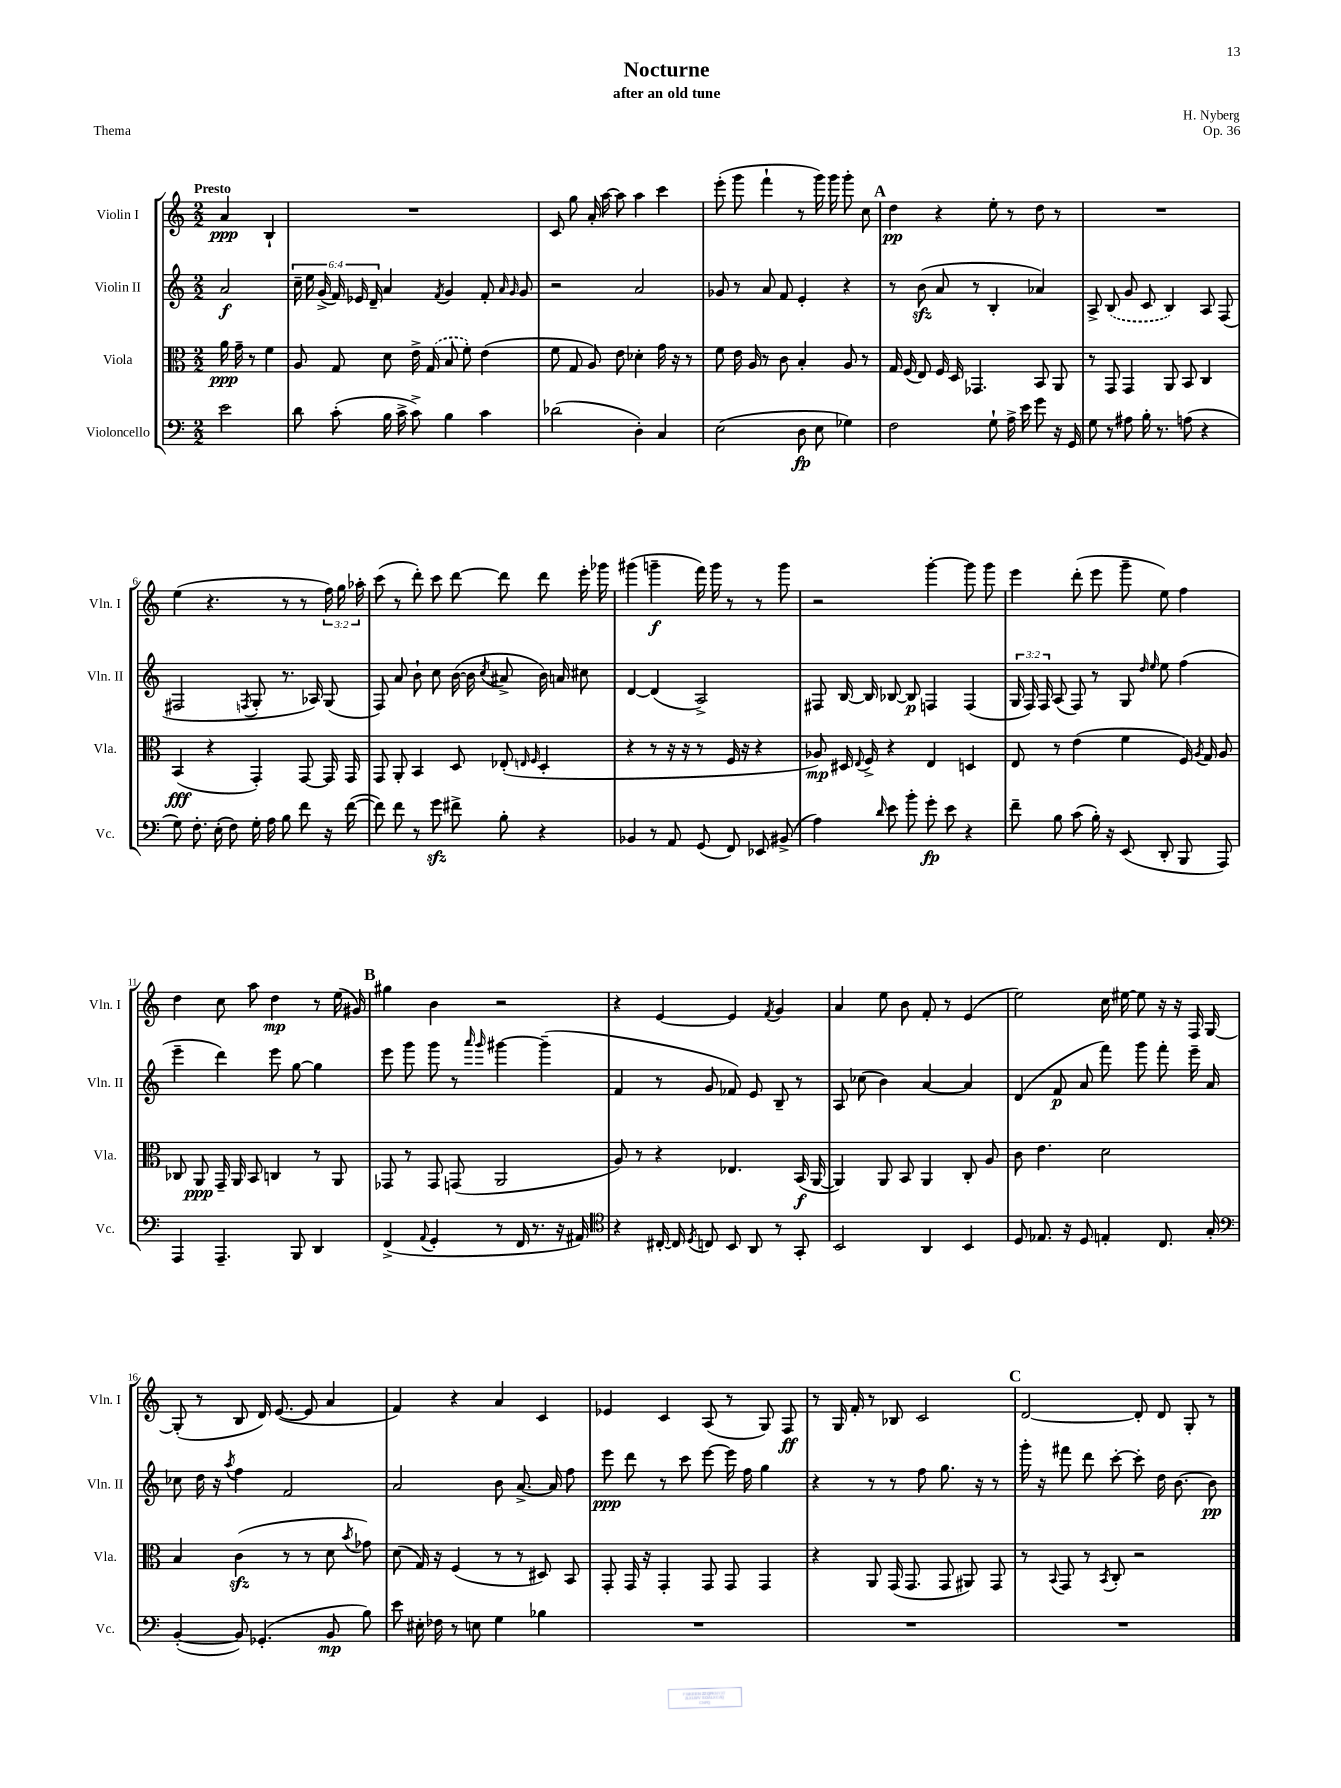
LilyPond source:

\header { title = "Nocturne" composer = "H. Nyberg" subtitle = "after an old tune" opus = "Op. 36" piece = "Thema" }
<<
\new StaffGroup <<
\new Staff = "s0" \with { instrumentName = "Violin I" shortInstrumentName = "Vln. I" } {
    \clef treble \key c \major \numericTimeSignature \time 2/2 \override Staff.TupletNumber.text = #tuplet-number::calc-fraction-text \partial 2 \tempo "Presto"
    \autoBeamOff a'4\ppp b4-! |
    R1 |
    c'8 g''8 a'16-. a''16~ a''8 a''4 c'''4 |
    e'''8-.( g'''8 f'''4-! r8 g'''16) g'''16 g'''8-. c''8 |
    \mark \markup { \bold "A" } d''4\pp r4 e''8-. r8 d''8 r8 |
    R1 |
    e''4( r4. r8 r8 \tuplet 3/2 { f''16) g''16 aes''16-. } |
    c'''8( r8 d'''8-.) c'''8 d'''8~ d'''8 d'''8 e'''16-. ges'''16 |
    gis'''4( g'''4--\f f'''16) g'''16 r8 r8 g'''8 |
    r2 g'''4~-. g'''8 g'''8 |
    e'''4 d'''8-.( e'''8 g'''8-- e''8) f''4 |
    d''4 c''8 a''8 d''4\mp r8 e''16( gis'16) |
    \mark \markup { \bold "B" } gis''4 b'4 r2 |
    r4 e'4~ e'4 \acciaccatura { f'8 } g'4 |
    a'4 e''8 b'8 f'8-. r8 e'4( |
    e''2) c''16 eis''16~ eis''8 r16 r16 f16 g16~ |
    g8-.( r8 b8 d'16) e'8.~( e'8 a'4 |
    f'4) r4 a'4 c'4 |
    ees'4 c'4 a8( r8 g8) f8\ff |
    r8 g16 f'16-. r8 bes8 c'2 |
    \mark \markup { \bold "C" } d'2~ d'8-. d'8 g8-. r8 \bar "|." |
}
\new Staff = "s1" \with { instrumentName = "Violin II" shortInstrumentName = "Vln. II" } {
    \clef treble \key c \major \numericTimeSignature \time 2/2 \override Staff.TupletNumber.text = #tuplet-number::calc-fraction-text \partial 2
    \autoBeamOff a'2\f |
    \tuplet 6/4 { c''16-- e''16 g'16->( f'16) ees'16 d'16-- } a'4 \acciaccatura { f'8 } g'4 f'8-. \grace { a'16 g'16 } g'8 |
    r2 a'2 |
    ges'8 r8 a'8 f'8 e'4-. r4 |
    \mark \markup { \bold "A" } r8 b'8\sfz( a'8 r8 b4-. aes'4) |
    a8-> \once \slurDashed b8( g'8 c'8 b4) a8 f8( |
    fis2 \acciaccatura { f8 } g8-. r8. aes16) g8( |
    f8) a'8 b'8-! c''8 b'16~( b'16 \acciaccatura { c''8 } ais'8-> b'16) a'16 cis''8 |
    d'4~ d'4( a2->) |
    fis8 b16~ b16 bes8~ bes8\p f4 f4( |
    \tuplet 3/2 { g16 f16) f16 } a8( f8) r8 g8 \grace { d''16 e''16 } e''8 f''4( |
    e'''4-- d'''4) e'''8 g''8~ g''4 |
    \mark \markup { \bold "B" } e'''8 g'''8 g'''8 r8 \grace { a'''16 g'''16 } gis'''4~ gis'''4--( |
    f'4 r8 g'8 fes'8) e'8 b8-- r8 |
    a8 ces''8( b'4) a'4~ a'4 |
    d'4( f'8\p a'8 f'''8) g'''8 f'''8-. e'''16-- a'16 |
    ces''8 d''16 r16 \acciaccatura { a''8 } f''4 f'2 |
    a'2 b'8 a'8.~-> a'16 f''8 |
    e'''8\ppp d'''8 r8 c'''8 e'''8~ e'''16 f''16 g''4 |
    r4 r8 r8 f''8 g''8. r16 r8 |
    \mark \markup { \bold "C" } g'''16-. r16 fis'''8 d'''8 c'''8~-. c'''8-. d''16 b'8.~ b'8\pp \bar "|." |
}
\new Staff = "s2" \with { instrumentName = "Viola" shortInstrumentName = "Vla." } {
    \clef alto \key c \major \numericTimeSignature \time 2/2 \partial 2
    \autoBeamOff a'16\ppp g'16-- r8 f'4 |
    a8 g8 d'8 e'16-> \once \slurDashed g16( b8 f'8-.) e'4( |
    f'8 g8 a8) e'8 des'4-. g'16 r16 r8 |
    f'8 e'16 a16 r8 c'8 b4-. a8 r8 |
    \mark \markup { \bold "A" } g16 f16( e8) f16 d16 ges,4. b,8 a,8 |
    r8 g,8 g,4 a,8 b,8 c4 |
    b,4\fff( r4 g,4-.) g,8~ g,16 g,16 |
    g,8 a,8-. b,4 d8 ees8-.( \grace { e16 f16 } d4-. |
    r4 r8 r16 r16 r8 f16 r16 r4 |
    aes8\mp) dis16 \appoggiatura { e8 } f16-> r4 e4 d4 |
    e8 r8 e'4( f'4 f16) \acciaccatura { a8 } g16 a8 |
    ces8 a,8\ppp g,16-- a,16 b,8 c4 r8 a,8 |
    \mark \markup { \bold "B" } ges,8 r8 ges,8 g,8( a,2 |
    a8) r8 r4 ees4. b,16\f( a,16~ |
    a,4) a,8 b,8 a,4 c8-. a8 |
    c'8 e'4. d'2 |
    b4 c'4\sfz( r8 r8 d'8 \acciaccatura { b'8 } ges'8) |
    d'8( g16) r16 f4( r8 r8 dis8) b,8 |
    g,8-. g,16 r16 g,4-. g,8 g,8 g,4 |
    r4 a,8 g,16( g,8. g,8 ais,8) g,8 |
    \mark \markup { \bold "C" } r8 \appoggiatura { b,8 } g,8 r8 \acciaccatura { b,8 } c8-. r2 \bar "|." |
}
\new Staff = "s3" \with { instrumentName = "Violoncello" shortInstrumentName = "Vc." } {
    \clef bass \key c \major \numericTimeSignature \time 2/2 \partial 2
    \autoBeamOff e'2 |
    d'8 c'8-.( b16 c'16-> c'8->) b4 c'4 |
    des'2( d4-.) c4 |
    e2( d8\fp e8 ges4) |
    \mark \markup { \bold "A" } f2 g8-! a16-> e'16 g'8 r16 g,16 |
    g8 r8 ais8 b16-. r8. a8( r4 |
    g8) f8.-. e16-.( f8) g16-. a16 b8 f'8 r16 f'16~( |
    f'8) f'8 r8 g'8\sfz fis'8-> b8-. r4 |
    bes,4 r8 a,8 g,8( f,8) ees,8 bis,8->( |
    a4) \grace { d'16 } e'8 b'8-. g'8-.\fp e'8 r4 |
    f'8-- b8 c'8( b16-.) r16 e,8( d,8-. b,,8 a,,8) |
    a,,4 a,,4.-- b,,8 d,4 |
    \mark \markup { \bold "B" } f,4->( \appoggiatura { a,8 } g,4-. r8 f,16 r8. r16 ais,16) |
    \clef tenor r4 cis16~-. cis16 \acciaccatura { d8 } c8 b,8 a,8 r8 g,8-. |
    b,2 a,4 b,4 |
    d8 ees8. r16 d8 e4-. c8. g16-. |
    \clef bass b,4~-.( b,8) ges,4.-.( b,8\mp b8) |
    e'8 eis16-. fes16 r8 e8 g4 bes4 |
    R1 |
    R1 |
    \mark \markup { \bold "C" } R1 \bar "|." |
}
>>
>>
